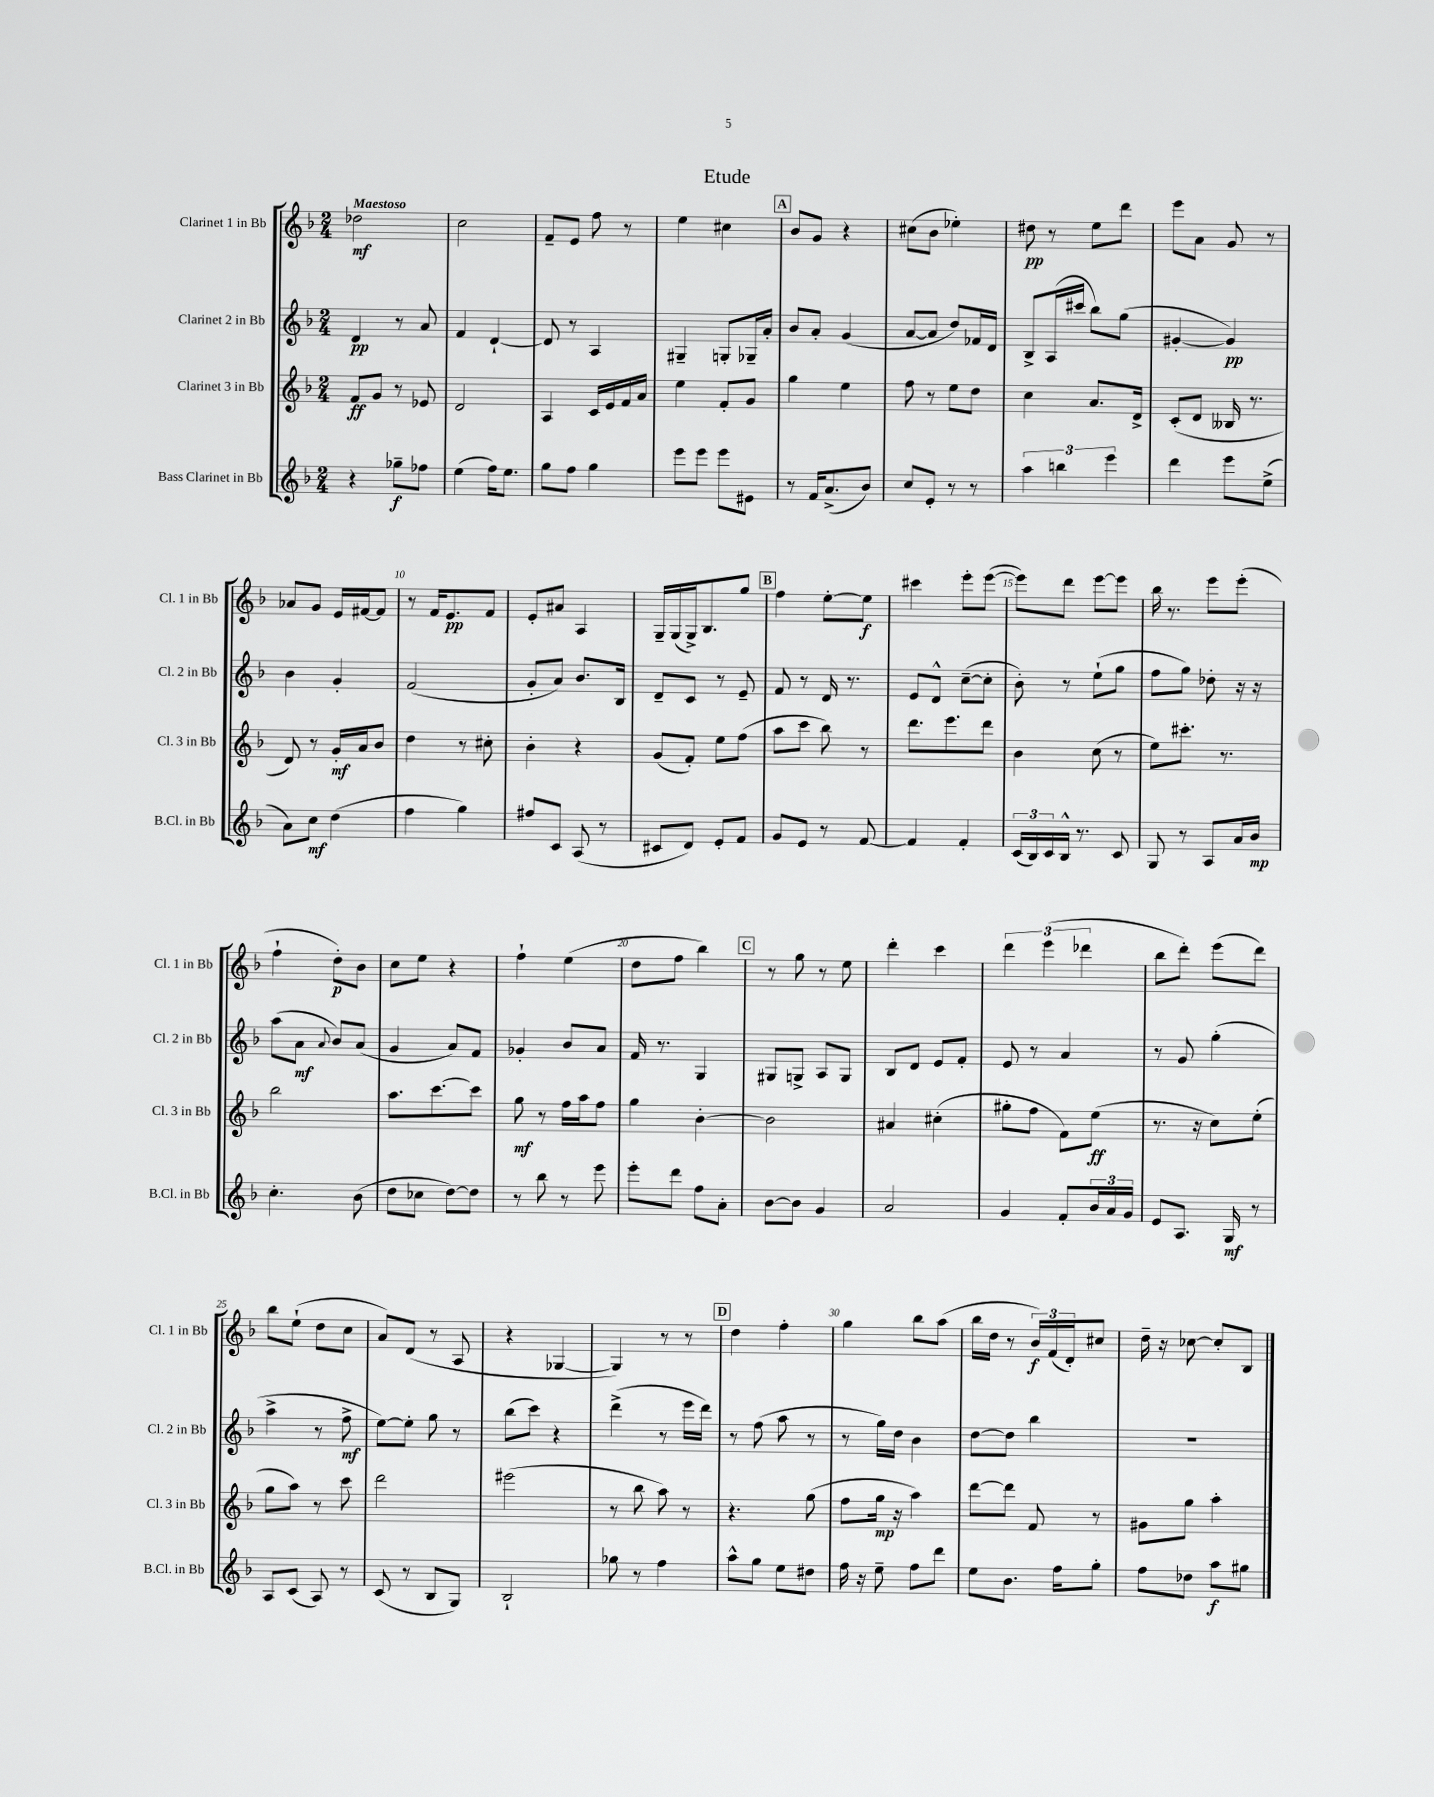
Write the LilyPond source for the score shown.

\header { title = "Etude" }
<<
\new StaffGroup <<
\new Staff = "s0" \with { instrumentName = "Clarinet 1 in Bb" shortInstrumentName = "Cl. 1 in Bb" } {
    \clef treble \key f \major \numericTimeSignature \time 2/4 \tempo "Maestoso"
    des''2\mf |
    c''2 |
    f'8-- e'8 f''8 r8 |
    e''4 cis''4 |
    \mark \markup { \box "A" } bes'8 g'8 r4 |
    cis''8( bes'8 ees''4-.) |
    dis''8\pp r8 e''8 d'''8 |
    e'''8 a'8 g'8 r8 |
    aes'8 g'8 e'16 fis'16~ fis'8 |
    r8 f'16 e'8.\pp f'8 |
    e'8-. ais'8 a4 |
    g16-- g16( g16->) bes8. g''8 |
    \mark \markup { \box "B" } f''4 e''8~-. e''8\f |
    cis'''4 e'''8-. e'''8~( |
    e'''8) d'''8 e'''8~ e'''8 |
    bes''16 r8. e'''8 e'''8-.( |
    f''4-! d''8-.\p) bes'8 |
    c''8 e''8 r4 |
    f''4-! e''4( |
    d''8 f''8 bes''4) |
    \mark \markup { \box "C" } r8 g''8 r8 e''8 |
    d'''4-. c'''4 |
    \tuplet 3/2 { d'''4 e'''4( des'''4 } |
    bes''8 d'''8-.) e'''8( d'''8) |
    bes''8 e''8-!( d''8 c''8 |
    a'8) d'8( r8 a8 |
    r4 ges4~ |
    ges4) r8 r8 |
    \mark \markup { \box "D" } d''4 f''4-. |
    g''4 bes''8 a''8( |
    bes''16 d''16 r8 \tuplet 3/2 { bes'16\f) f'16( d'16-.) } cis''8 |
    d''16-- r16 ces''8~ ces''8-. bes8 \bar "|." |
}
\new Staff = "s1" \with { instrumentName = "Clarinet 2 in Bb" shortInstrumentName = "Cl. 2 in Bb" } {
    \clef treble \key f \major \numericTimeSignature \time 2/4
    d'4\pp r8 a'8 |
    f'4 d'4~-! |
    d'8 r8 a4 |
    gis4-- g8-. ges16-- a'16-. |
    \mark \markup { \box "A" } bes'8 a'8-. g'4( |
    a'8~ a'8 d''8) fes'16 d'16 |
    bes8-> a16( cis'''16 bes''8) g''8( |
    gis'4~-. gis'4\pp) |
    bes'4 g'4-. |
    f'2( |
    g'8-. a'8) bes'8. bes16 |
    d'8-- c'8 r8 e'8-- |
    \mark \markup { \box "B" } f'8 r8 d'16 r8. |
    e'8 d'8-^ c''8~--( c''8-. |
    bes'8-.) r8 e''8-!( g''8 |
    f''8 g''8) des''8-. r16 r16 |
    a''8( a'8\mf \appoggiatura { a'8 } bes'8) a'8( |
    g'4 a'8) f'8 |
    ges'4-. bes'8 a'8 |
    f'16 r8. g4 |
    \mark \markup { \box "C" } gis8 g8-> a8 g8 |
    bes8 d'8 e'8 f'8-. |
    e'8 r8 a'4 |
    r8 g'8 g''4-.( |
    a''4-> r8 f''8->\mf |
    e''8~) e''8-. g''8 r8 |
    bes''8( c'''8) r4 |
    d'''4->( r8 e'''16 d'''16) |
    \mark \markup { \box "D" } r8 f''8( a''8 r8 |
    r8 g''16) d''16 bes'4 |
    d''8~ d''8 bes''4 |
    R2 \bar "|." |
}
\new Staff = "s2" \with { instrumentName = "Clarinet 3 in Bb" shortInstrumentName = "Cl. 3 in Bb" } {
    \clef treble \key f \major \numericTimeSignature \time 2/4
    f'8\ff g'8 r8 ees'8 |
    d'2 |
    a4 c'16 e'16 f'16 a'16 |
    e''4 f'8-. g'8 |
    \mark \markup { \box "A" } g''4 e''4 |
    f''8 r8 e''8 d''8 |
    c''4 a'8. d'16-> |
    c'8-.( d'8 beses16 r8. |
    d'8) r8 g'16-.\mf a'16 bes'8 |
    d''4 r8 cis''8-. |
    bes'4-. r4 |
    g'8( f'8-.) e''8 f''8( |
    \mark \markup { \box "B" } a''8 c'''8 bes''8) r8 |
    d'''8. e'''8. d'''8 |
    bes'4 c''8( r8 |
    e''8) cis'''8.-. r8. |
    bes''2 |
    a''8. c'''8.~ c'''8 |
    g''8\mf r8 f''16 a''16 f''8 |
    g''4 bes'4~-. |
    \mark \markup { \box "C" } bes'2 |
    ais'4 cis''4-.( |
    gis''8-. f''8 f'8) e''8\ff( |
    r8. r16 c''8) e''8-.( |
    g''8 a''8) r8 c'''8 |
    d'''2 |
    eis'''2( |
    r8 bes''8 a''8) r8 |
    \mark \markup { \box "D" } r4. g''8( |
    f''8 g''16\mp r16 a''4) |
    d'''8~ d'''8 f'8 r8 |
    gis'8 g''8 a''4-. \bar "|." |
}
\new Staff = "s3" \with { instrumentName = "Bass Clarinet in Bb" shortInstrumentName = "B.Cl. in Bb" } {
    \clef treble \key f \major \numericTimeSignature \time 2/4
    r4 ges''8--\f fes''8 |
    e''4( f''16) e''8. |
    g''8 f''8 g''4 |
    e'''8 e'''8 e'''8 eis'8 |
    \mark \markup { \box "A" } r8 f'16 a'8.->( bes'8) |
    c''8 e'8-. r8 r8 |
    \tuplet 3/2 { a''4 b''4 e'''4 } |
    d'''4 e'''8 e''8->( |
    a'8) c''8\mf d''4( |
    f''4 g''4) |
    fis''8 c'8 a8( r8 |
    cis'8 d'8) e'8-. f'8 |
    \mark \markup { \box "B" } g'8 e'8 r8 f'8~ |
    f'4 f'4-. |
    \tuplet 3/2 { c'16( bes16) c'16 } bes16-^ r8. c'8 |
    g8 r8 a8 a'16 bes'16\mp |
    c''4.-. bes'8( |
    d''8 ces''8 d''8~) d''8 |
    r8 bes''8 r8 e'''8 |
    e'''8-. d'''8 f''8 a'8-. |
    \mark \markup { \box "C" } bes'8~ bes'8 g'4 |
    a'2 |
    g'4 f'8-. \tuplet 3/2 { bes'16 a'16 g'16 } |
    e'8 a8. g16\mf r8 |
    a8 c'8( a8) r8 |
    c'8( r8 bes8 g8) |
    bes2-! |
    ges''8 r8 f''4 |
    \mark \markup { \box "D" } a''8-^ g''8 e''8 dis''8 |
    f''16 r16 e''8-- f''8 d'''8 |
    e''8 bes'8. f''16 g''8-. |
    f''8 des''8 a''8\f gis''8 \bar "|." |
}
>>
>>
\layout { \context { \Score \override BarNumber.break-visibility = ##(#f #t #t) barNumberVisibility = #(every-nth-bar-number-visible 5) } }
